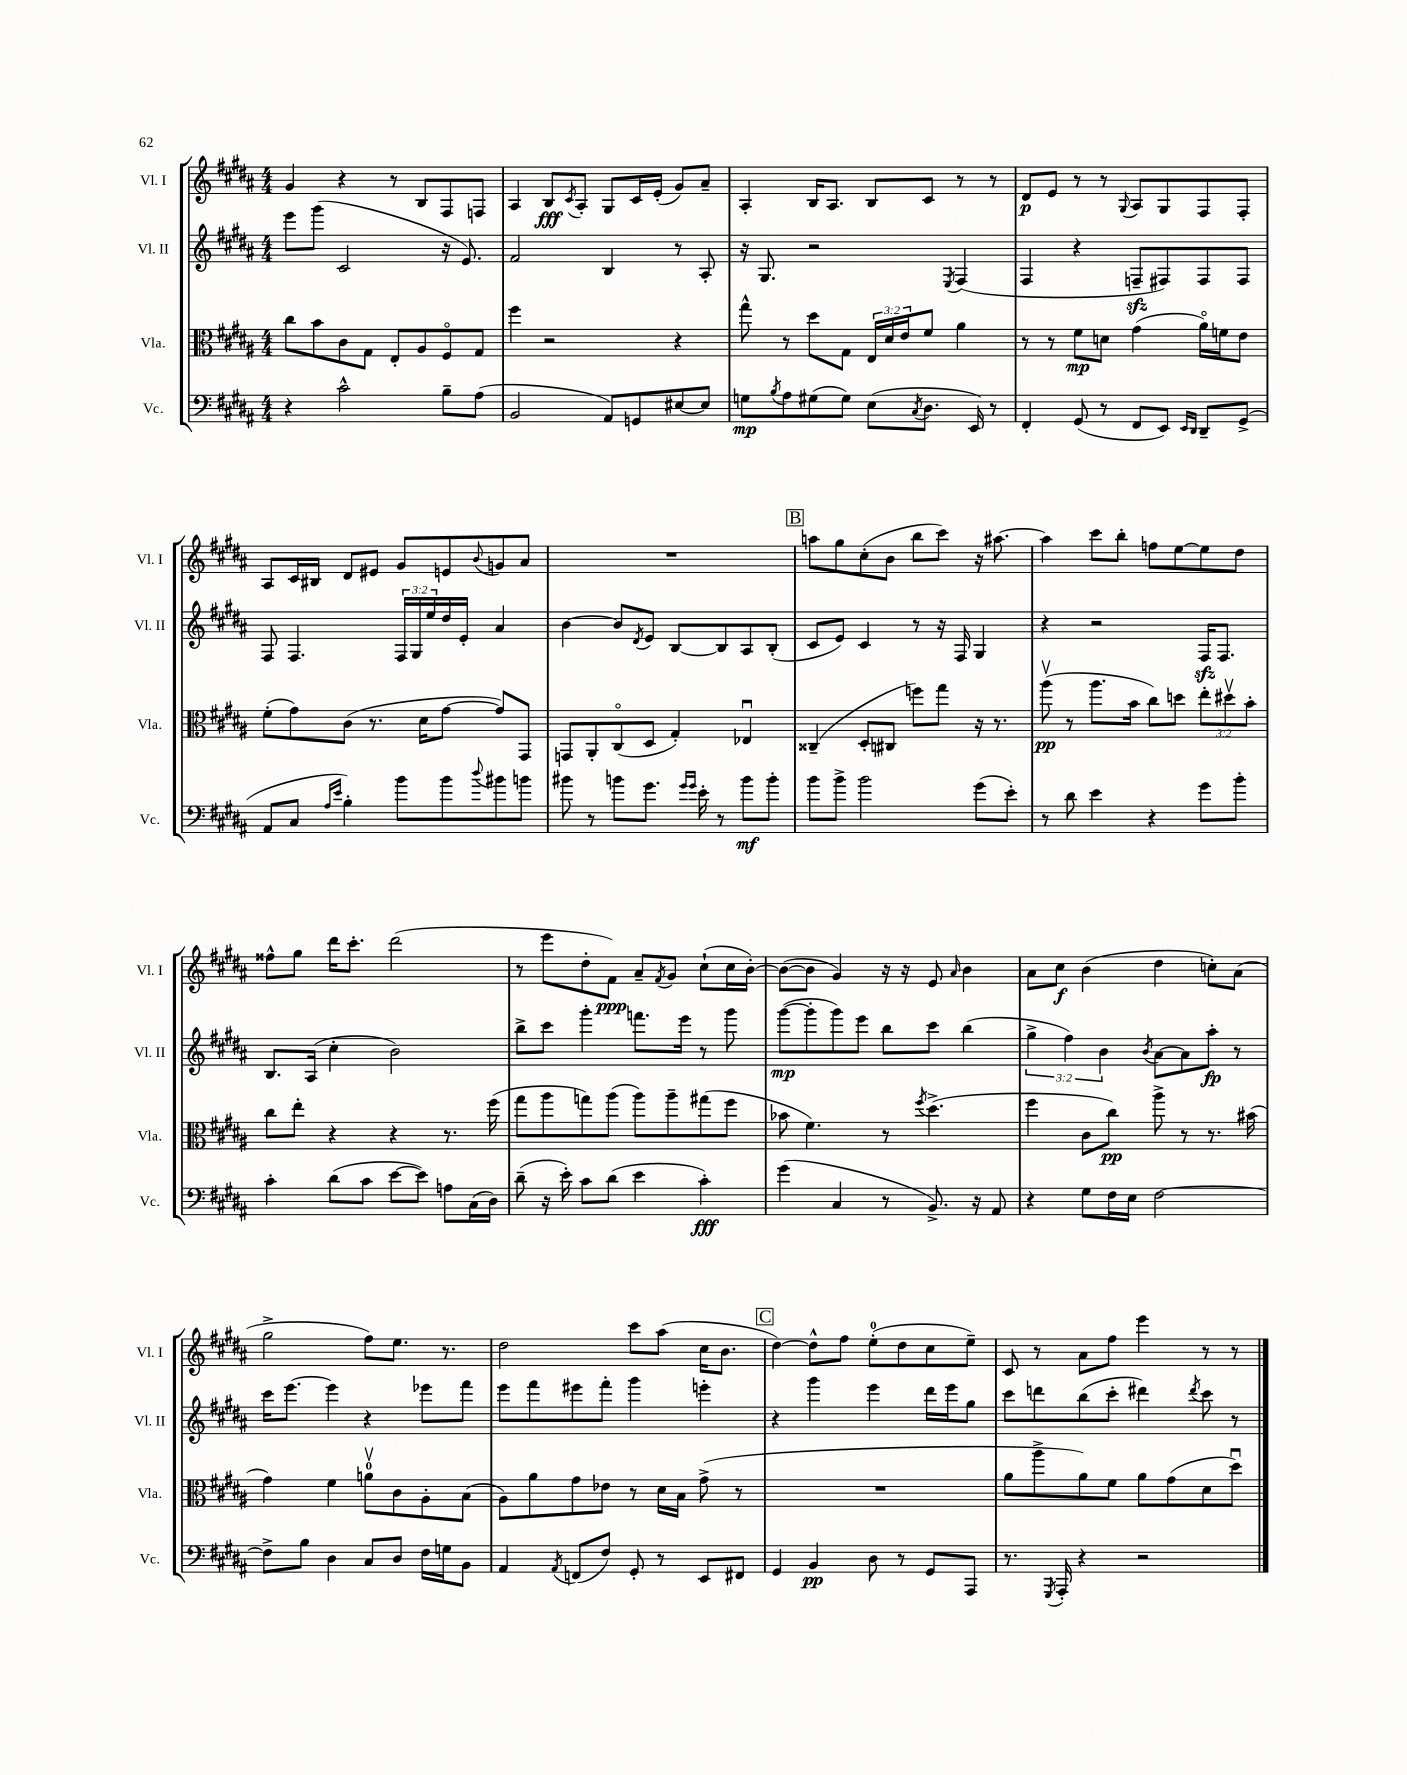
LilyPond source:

<<
\new StaffGroup <<
\new Staff = "s0" \with { instrumentName = "Vl. I" shortInstrumentName = "Vl. I" } {
    \clef treble \key b \major \numericTimeSignature \time 4/4
    gis'4 r4 r8 b8 fis8 f8 |
    ais4 b8\fff \acciaccatura { cis'8 } ais8-. gis8 cis'16 e'16-.( gis'8) ais'8-- |
    ais4-. b16 ais8. b8 cis'8 r8 r8 |
    dis'8\p e'8 r8 r8 \appoggiatura { gis8 } ais8 gis8 fis8 fis8-. |
    ais8 cis'16 bis16 dis'8 eis'8 gis'8 e'8 \appoggiatura { b'8 } g'8 ais'8 |
    R1 |
    \mark \markup { \box "B" } a''8 gis''8 cis''8-.( b'8 b''8 cis'''8) r16 ais''8.~ |
    ais''4 cis'''8 b''8-. f''8 e''8~ e''8 dis''8 |
    fisis''8-^ gis''8 dis'''16 cis'''8.-. dis'''2( |
    r8 e'''8 dis''8-. fis'8\ppp) ais'8-- \acciaccatura { fis'8 } gis'8 cis''8-!( cis''16 b'16~-.) |
    b'8~( b'8 gis'4) r16 r16 e'8 \grace { ais'16 } b'4 |
    ais'8 cis''8\f b'4( dis''4 c''8-.) ais'8( |
    gis''2-> fis''8) e''8. r8. |
    dis''2 cis'''8 ais''8( cis''16 b'8. |
    \mark \markup { \box "C" } dis''4~) dis''8-^ fis''8 e''8-0-.( dis''8 cis''8 e''8--) |
    cis'8 r8 ais'8 fis''8 e'''4 r8 r8 \bar "|." |
}
\new Staff = "s1" \with { instrumentName = "Vl. II" shortInstrumentName = "Vl. II" } {
    \clef treble \key b \major \numericTimeSignature \time 4/4 \override Staff.TupletNumber.text = #tuplet-number::calc-fraction-text
    e'''8 gis'''8( cis'2 r16 e'8.) |
    fis'2 b4 r8 ais8-. |
    r16 gis8. r2 \acciaccatura { e8 } fis4( |
    fis4 r4 f8--\sfz fis8) fis8 fis8 |
    fis8 fis4. \tuplet 3/2 { fis16 gis16 e''16 } dis''16 e'16-. ais'4 |
    b'4~ b'8 \acciaccatura { dis'8 } e'8 b8~ b8 ais8 b8-.( |
    \mark \markup { \box "B" } cis'8 e'8) cis'4 r8 r16 fis16 gis4 |
    r4 r2 fis16\sfz fis8. |
    b8. ais16( cis''4-. b'2) |
    b''8-> cis'''8 gis'''4-. f'''8. e'''16 r8 gis'''8 |
    gis'''8~\mp( gis'''8-. gis'''8) e'''8 b''8 cis'''8 b''4( |
    \tuplet 3/2 { gis''4-> fis''4) b'4 } \acciaccatura { b'8 } ais'8~ ais'8 ais''8-.\fp r8 |
    cis'''16 e'''8.~ e'''4 r4 ees'''8 fis'''8 |
    e'''8 fis'''8 eis'''8 fis'''8-. gis'''4 e'''4-. |
    \mark \markup { \box "C" } r4 gis'''4 e'''4 dis'''16 e'''16 gis''8 |
    cis'''8 d'''8 b''8( cis'''8-. dis'''4) \acciaccatura { dis'''8 } cis'''8 r8 \bar "|." |
}
\new Staff = "s2" \with { instrumentName = "Vla." shortInstrumentName = "Vla." } {
    \clef alto \key b \major \numericTimeSignature \time 4/4 \override Staff.TupletNumber.text = #tuplet-number::calc-fraction-text
    cis''8 b'8 cis'8 gis8 e8-. ais8 fis8\flageolet gis8 |
    fis''4 r2 r4 |
    gis''8-^ r8 dis''8 gis8 \tuplet 3/2 { e16 dis'16 e'16 } fis'8 ais'4 |
    r8 r8 fis'8\mp d'8 gis'4( ais'16\flageolet) f'16 e'8 |
    fis'8-.( gis'8) cis'8( r8. dis'16 gis'8~ gis'8) gis,8 |
    g,8 ais,8-. cis8\flageolet( dis8 gis4-.) ees4\downbow |
    \mark \markup { \box "B" } cisis4--( dis8-. cis8 f''8) gis''8 r16 r8. |
    ais''8\upbow\pp( r8 ais''8. b'16 cis''8) d''8 \tuplet 3/2 { e''8-. dis''8\upbow b'8-. } |
    cis''8 e''8-. r4 r4 r8. fis''16( |
    gis''8 ais''8 g''8) ais''8( ais''8) ais''8-- gis''8( fis''8 |
    bes'8 fis'4.) r8 \acciaccatura { fis''8 } dis''4.->( |
    fis''4 cis'8 cis''8\pp) ais''8-> r8 r8. bis'16( |
    gis'4) fis'4 a'8-0\upbow cis'8 ais8-. b8( |
    ais8) ais'8 gis'8 ees'8 r8 dis'16 b16 gis'8->( r8 |
    \mark \markup { \box "C" } R1 |
    ais'8 ais''8-> ais'8) fis'8 ais'8 gis'8( dis'8 dis''8\downbow) \bar "|." |
}
\new Staff = "s3" \with { instrumentName = "Vc." shortInstrumentName = "Vc." } {
    \clef bass \key b \major \numericTimeSignature \time 4/4
    r4 cis'2-^ b8-- ais8( |
    b,2 ais,8) g,8 eis8~ eis8 |
    g8\mp \acciaccatura { b8 } ais8 gis8( gis8) e8( \acciaccatura { cis8 } dis8. e,16) r8 |
    fis,4-. gis,8( r8 fis,8 e,8) \grace { e,16 dis,16 } dis,8-- gis,8->( |
    ais,8 cis8 \grace { ais16 e'16 } b4-.) b'8 b'8 \appoggiatura { dis''8 } bis'8 b'8 |
    bis'8 r8 b'8 gis'8. \grace { gis'16 gis'16 } e'16-. r8 b'8\mf b'8-. |
    \mark \markup { \box "B" } b'8 b'8-> b'2 gis'8( e'8-.) |
    r8 dis'8 e'4 r4 gis'8 b'8-. |
    cis'4-. dis'8( cis'8 e'8~ e'8) a8 cis16( dis16) |
    dis'8--( r16 e'16-.) cis'8 dis'8( e'4 cis'4-.\fff) |
    gis'4( cis4 r8 b,8.->) r16 ais,8 |
    r4 gis8 fis16 e16 fis2~ |
    fis8-> b8 dis4 cis8 dis8 fis16 g16 b,8 |
    ais,4 \acciaccatura { ais,8 } f,8( fis8) gis,8-. r8 e,8 fis,8 |
    \mark \markup { \box "C" } gis,4 b,4\pp dis8 r8 gis,8 ais,,8 |
    r8. \acciaccatura { gis,,8 } ais,,16-. r4 r2 \bar "|." |
}
>>
>>
\layout { \context { \Score \remove "Bar_number_engraver" } }
